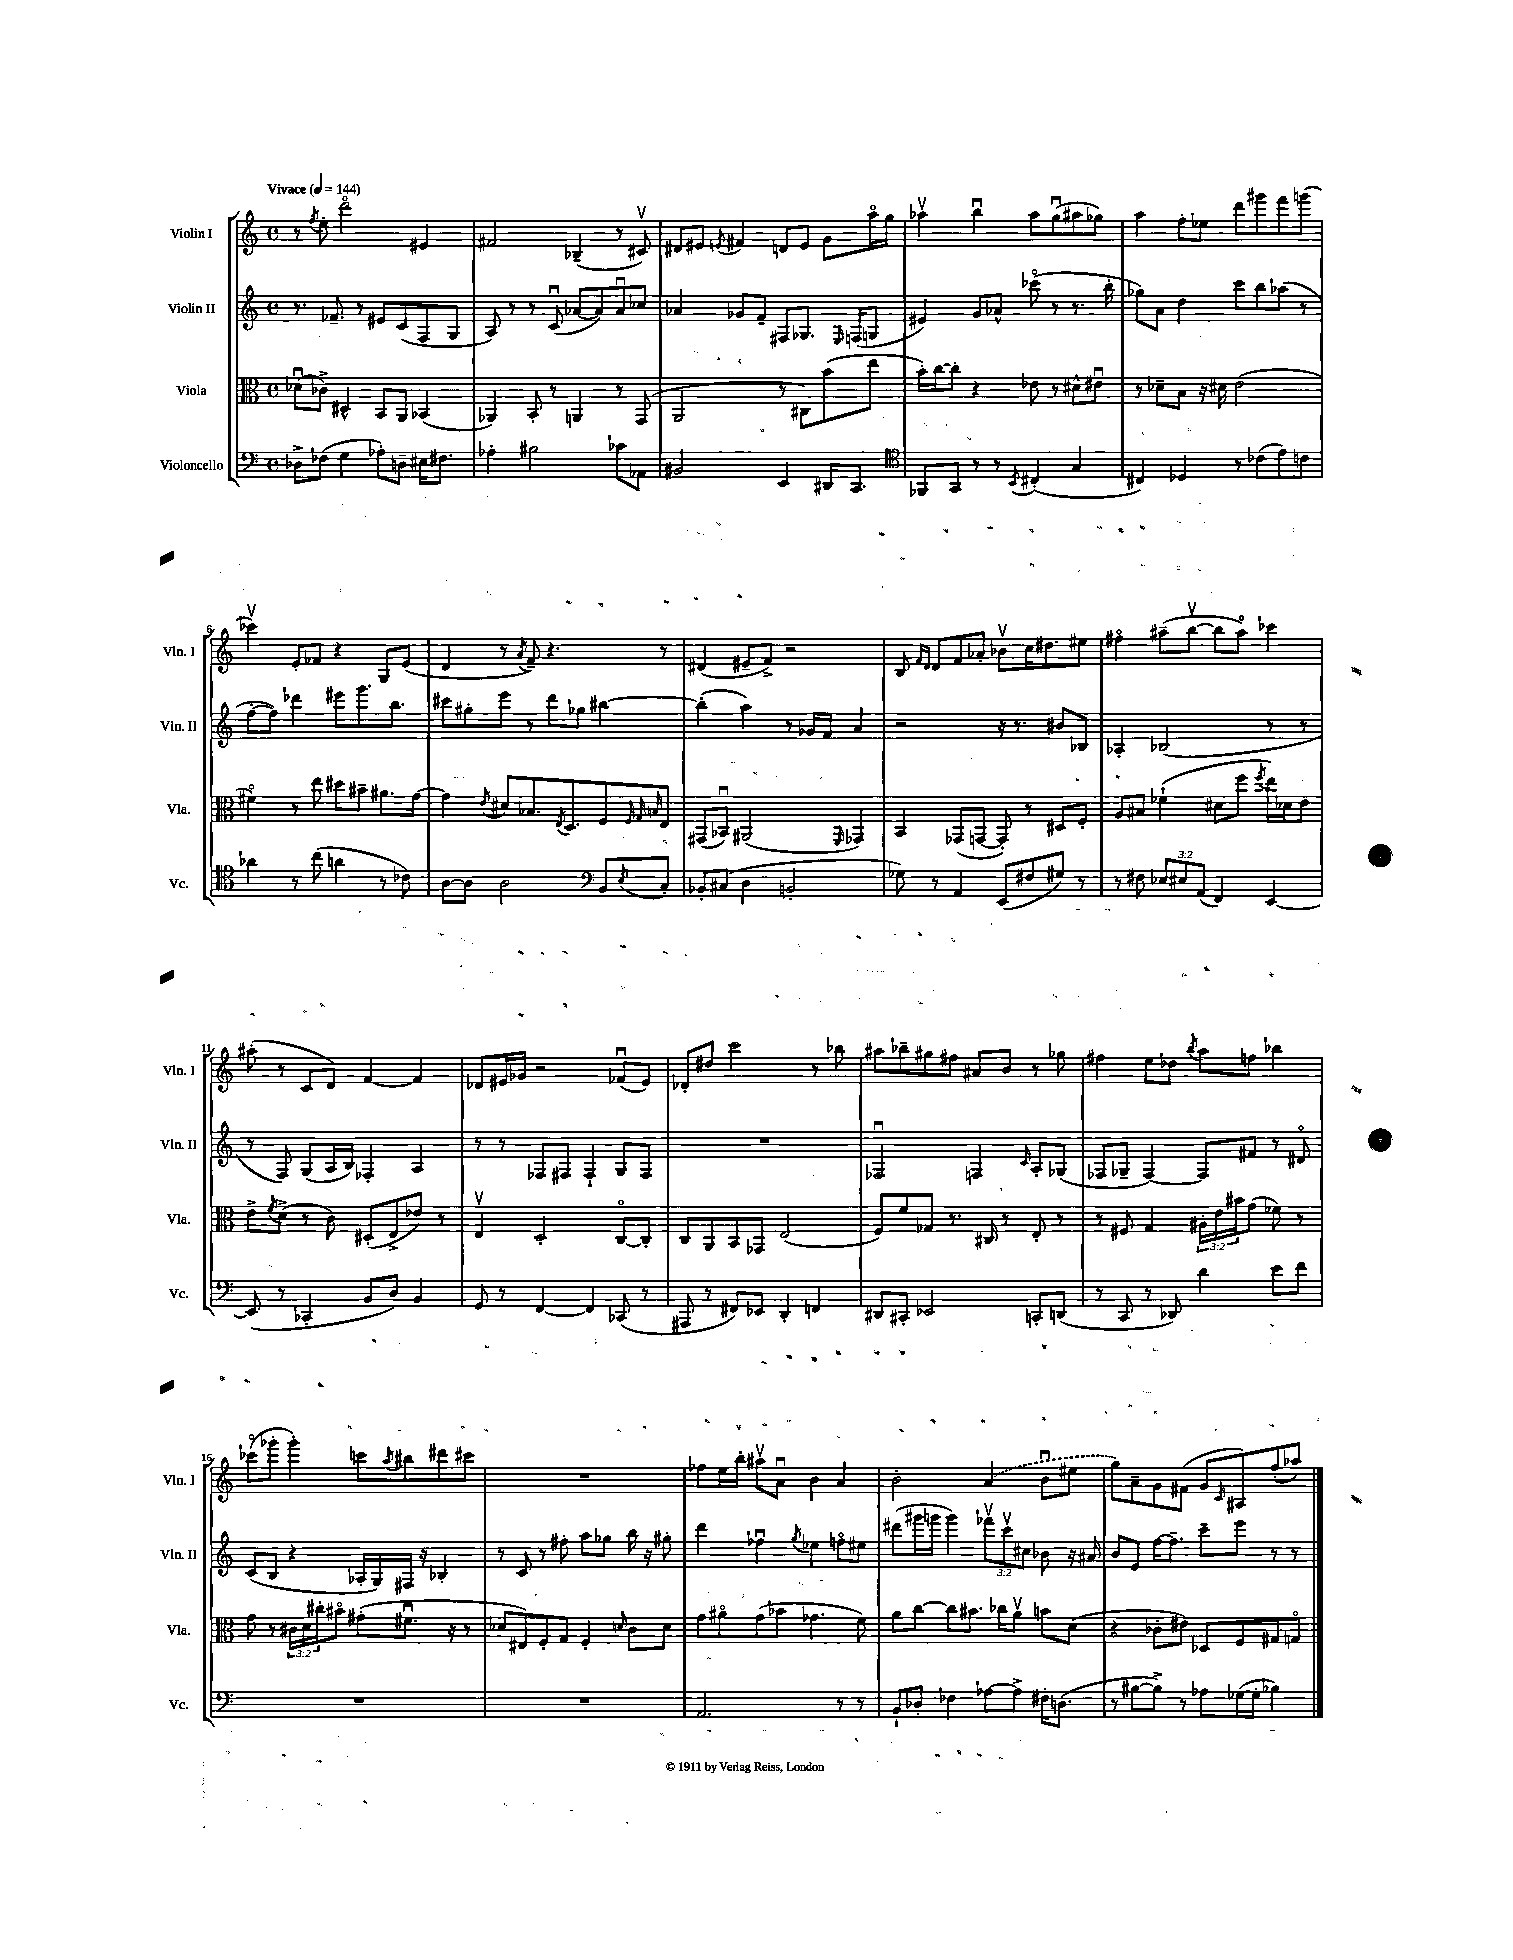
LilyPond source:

<<
\new StaffGroup <<
\new Staff = "s0" \with { instrumentName = "Violin I" shortInstrumentName = "Vln. I" } {
    \clef treble \key c \major \defaultTimeSignature \time 4/4 \tempo "Vivace" 4 = 144
    r8 \acciaccatura { f''8 } e''8-. d'''2\flageolet eis'4 |
    fis'2 bes4--( r8 cis'8\upbow) |
    dis'8 eis'8 \acciaccatura { e'8 } fis'4 d'8 e'8 g'8 a''16\flageolet g''16 |
    aes''4\upbow b''4\downbow aes''8 g''8\downbow( ais''8 ges''8) |
    a''4 f''8-. ees''8 d'''8 gis'''8 f'''8 g'''8( |
    ces'''4\upbow) e'8-. fes'8 r4 g8 e'8( |
    d'4 r8 \acciaccatura { a'8 } f'8--) r4. r8 |
    dis'4( eis'8-- f'8->) r2 |
    b8 \grace { f'16 d'16 } d'8 f'8 aes'8-. bes'8\upbow c''16 dis''8. eis''8 |
    fis''4\flageolet ais''8--( b''8~\upbow b''8 ais''8\flageolet) ces'''4 |
    ais''8-.( r8 c'8 d'8) f'4~ f'4 |
    des'8 eis'16 ges'16 r2 fes'8\downbow( eis'8) |
    des'8-. dis''8 c'''2 r8 bes''8 |
    ais''8 bes''8-- gis''8 fis''8 ais'8 b'8 r8 ges''8 |
    fis''4 e''8 des''8 \acciaccatura { b''8 } a''8 f''8 bes''4 |
    ces'''8\flageolet( ges'''8-. ges'''4-.) c'''8 \acciaccatura { a''8 } bis''8 dis'''8 cis'''8 |
    R1 |
    fes''8 e''16 b''16-. ais''8\upbow a'8\downbow b'4 a'4 |
    b'2-. \once \slurDashed a'4( b'8\downbow eis''8 |
    g''8) a'8-- g'8 fis'8( g'8 \grace { c'16 } ais8) f''8-.( aes''8) \bar "|." |
}
\new Staff = "s1" \with { instrumentName = "Violin II" shortInstrumentName = "Vln. II" } {
    \clef treble \key c \major \defaultTimeSignature \time 4/4 \override Staff.TupletNumber.text = #tuplet-number::calc-fraction-text
    r8. fes'8.-- r8 eis'8 c'8( f8 g8 |
    a8) r8 r8 c'8\downbow( aes'8~ aes'8) aes'8\downbow ces''8 |
    aes'4 ges'8 f'8-- fis8 ges8. \grace { e16 } f16( g8 |
    eis'4) g'8 aes'8-^ ces'''8\flageolet( r8 r8. b''16-. |
    ges''8) a'8 d''4 c'''8 b''8 aes''8( r8 |
    f''8~-. f''8) des'''4 eis'''8 g'''8. b''8. |
    cis'''8 gis''8-. e'''8 r8 d'''8 ges''8 bis''4~ |
    bis''4-.( a''4) r8 ges'16 f'16 a'4 |
    r2 r16 r8. bis'8 bes8 |
    aes4-. bes2( r8 r8 |
    r8 f8) g8( a16 b16) fes4-. a4 |
    r8 r8 fes8 fis8 fis4-! g8 fis8 |
    R1 |
    fes2\downbow f4 \grace { c'16 } a8-. ges8( |
    fes8 ges8-- fes4~) fes8 fis'8 r8 dis'8\flageolet |
    c'8( b8 r4 aes16-. g16) fis16 r16 bes4-. |
    r8 c'8 r8 fis''8-. a''8 ges''8 b''16 r16 gis''8-. |
    d'''4 fes''4\downbow \acciaccatura { g''8 } ees''4 f''8\flageolet eis''8 |
    dis'''8( gis'''16 g'''16 g'''4) \tuplet 3/2 { fes'''8\upbow c'''8\upbow cis''8 } bes'8 r16 ais'16 |
    b'8 e'8 f''16~ f''8.-- c'''8-- e'''8 r8 r8 \bar "|." |
}
\new Staff = "s2" \with { instrumentName = "Viola" shortInstrumentName = "Vla." } {
    \clef alto \key c \major \defaultTimeSignature \time 4/4 \override Staff.TupletNumber.text = #tuplet-number::calc-fraction-text
    des'8\downbow( ces'8->) dis4-^ b,8 a,8 bes,4( |
    aes,4) b,8-. r8 a,4 r8 g,8( |
    a,2 r8 cis8) b'8( e''8 |
    b'16-.) c''16~ c''8-. r4 ees'8 r8 dis'8-^ eis'8\downbow |
    r8 des'8-- b8 r16 dis'16 e'2( |
    fis'4\flageolet) r8 e''8 dis''8 bis'8-- ais'8. g'16~ |
    g'4 \acciaccatura { e'8 } dis'8 bes8. \acciaccatura { e8 } d8. f8 \grace { f32 g32 b32 } e8 |
    gis,8( bes,8\downbow) ais,2( \grace { f,16 } ges,4) |
    b,4 ges,8( g,8~ g,8-.) r8 dis8 f8-. |
    a8 bis8 fes'4-!( dis'8 f''8 \acciaccatura { f''8 } e''16) des'16 e'8 |
    e'8-> \acciaccatura { f'8 } d'8->( r8 c'8) dis8-.( e8-> ees'8) r8 |
    e4\upbow d2-. c8~\flageolet c8-. |
    c8 a,8 b,8 ges,8 e2( |
    f8) f'8 ges8 r8. cis16 r8 e8-. r8 |
    r8 fis8 g4 \tuplet 3/2 { ais16-. e'16 bis'16 } g'8( fes'8) r8 |
    g'8 r8 \tuplet 3/2 { cis'16 d'16 cis''16-. } bis'8\flageolet gis'8-.( fis'8.\downbow r16 r8 |
    des'8 eis8) f8-. g8 f4-. \grace { d'16 } c'8 d'8 |
    g'8 ais'8\flageolet g'8( bes'8 ges'4. f'8) |
    a'8 c''8~ c''8 bis'8. ces''16 a'8\upbow b'8 d'8( |
    r4 ces'8-. eis'8) des8 f8 gis8 g8\flageolet \bar "|." |
}
\new Staff = "s3" \with { instrumentName = "Violoncello" shortInstrumentName = "Vc." } {
    \clef bass \key c \major \defaultTimeSignature \time 4/4 \override Staff.TupletNumber.text = #tuplet-number::calc-fraction-text
    des8-> fes8( g4 aes8-.) d8-- eis16 fis8. |
    aes4-. bis2 ces'8 aes,8 |
    bis,2 e,4 dis,16 c,8. |
    \clef tenor fes,8 g,8 r8 r8 \acciaccatura { b,8 } cis4-.( g4 |
    cis4) des4 r8 ces'8( e'8) c'8 |
    aes'4 r8 c''8( a'4 r8 ces'8) |
    a8~ a8 a2 \clef bass b,8 \acciaccatura { e8 } c8-. |
    bes,8-. cis8( d4 b,2-. |
    ges8) r8 a,4 e,8( fis8 gis8) r8 |
    r8 fis8 \tuplet 3/2 { ees8 eis8 a,8( } f,4) e,4~ |
    e,8( r8 ces,4-. b,8 d8) b,4 |
    g,8 r8 f,4~ f,4 ces,8( r8 |
    ais,,8 r8 fis,8) ees,8 d,4-. f,4 |
    dis,8 cis,8-. ees,2 c,8-. d,8( |
    r8 c,8 r8 des,8) d'4 e'8 f'8 |
    R1 |
    R1 |
    a,2. r8 r8 |
    b,8-! des8-. fes4 aes8~ aes8-> fis16-. d8.( |
    r8 bis8~ bis8->) r8 aes8 ges16~( ges16-. bes4) \bar "|." |
}
>>
>>
